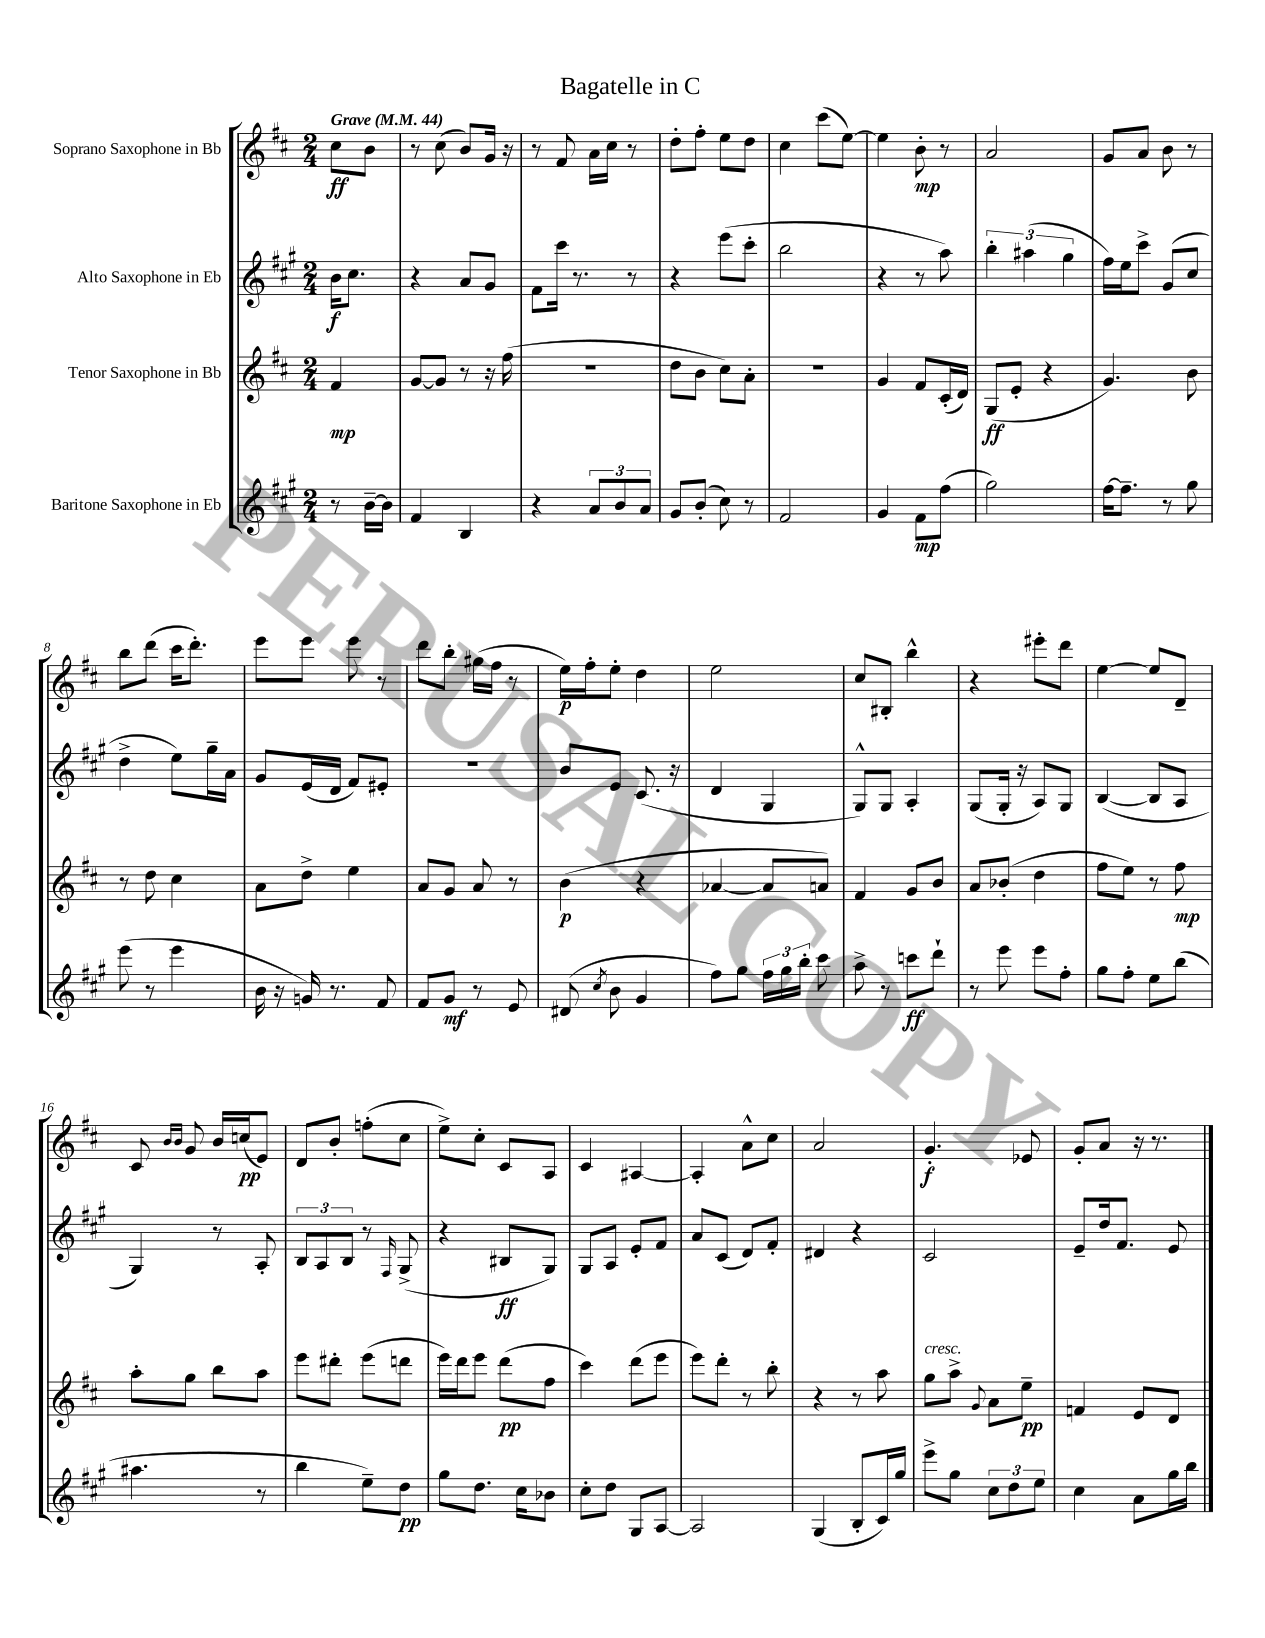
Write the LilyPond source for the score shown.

\header { title = "Bagatelle in C" }
<<
\new StaffGroup <<
\new Staff = "s0" \with { instrumentName = "Soprano Saxophone in Bb" } {
    \clef treble \key d \major \numericTimeSignature \time 2/4 \partial 4 \tempo "Grave" 4 = 44
    \autoBeamOff cis''8[\ff b'8] |
    r8 cis''8( b'8[) g'16] r16 |
    r8 fis'8 a'16[ cis''16] r8 |
    d''8[-. fis''8]-. e''8[ d''8] |
    cis''4 cis'''8[( e''8]~) |
    e''4 b'8-.\mp r8 |
    a'2 |
    g'8[ a'8] b'8 r8 |
    b''8[ d'''8]( cis'''16[ d'''8.]-.) |
    e'''8[ e'''8] e'''8 r8 |
    d'''8[ b''8]-. gis''16[( fis''16] r8 |
    e''16[\p) fis''16-. e''8]-. d''4 |
    e''2 |
    cis''8[ bis8]-. b''4-^ |
    r4 eis'''8[-. d'''8] |
    e''4~ e''8[ d'8]-- |
    cis'8 \grace { b'16[ b'16] } g'8 b'16[ c''16\pp( e'8]) |
    d'8[ b'8]-. f''8[-.( cis''8] |
    e''8[->) cis''8]-. cis'8[ a8] |
    cis'4 ais4~ |
    ais4-. a'8[-^ cis''8] |
    a'2 |
    g'4.-.\f ees'8 |
    g'8[-. a'8] r16 r8. \bar "|." |
}
\new Staff = "s1" \with { instrumentName = "Alto Saxophone in Eb" } {
    \clef treble \key a \major \numericTimeSignature \time 2/4 \partial 4
    \autoBeamOff b'16[\f cis''8.] |
    r4 a'8[ gis'8] |
    fis'8[ cis'''16] r8. r8 |
    r4 e'''8[( cis'''8]-. |
    b''2 |
    r4 r8 a''8) |
    \tuplet 3/2 { b''4-. ais''4( gis''4 } |
    fis''16[) e''16 cis'''8]-> gis'8[( cis''8] |
    d''4-> e''8[) gis''16-- a'16] |
    gis'8[ e'16( d'16] fis'8[) eis'8]-. |
    r2 |
    b'8[ e'8] cis'8.( r16 |
    d'4 gis4 |
    gis8[-^) gis8] a4-. |
    gis8[( gis16]-. r16 a8[) gis8] |
    b4~( b8[ a8] |
    gis4) r8 a8-. |
    \tuplet 3/2 { b8[ a8 b8] } r8 \grace { fis16 } gis8->( |
    r4 bis8[\ff gis8]) |
    gis8[ a8] e'8[-. fis'8] |
    a'8[ cis'8]( d'8[) fis'8]-. |
    dis'4 r4 |
    cis'2 |
    e'8[-- d''16 fis'8.] e'8 \bar "|." |
}
\new Staff = "s2" \with { instrumentName = "Tenor Saxophone in Bb" } {
    \clef treble \key d \major \numericTimeSignature \time 2/4 \partial 4
    \autoBeamOff fis'4\mp |
    g'8[~ g'8] r8 r16 fis''16( |
    r2 |
    d''8[ b'8] cis''8[) a'8]-. |
    r2 |
    g'4 fis'8[ cis'16-.( d'16]) |
    g8[\ff( e'8]-. r4 |
    g'4.) b'8 |
    r8 d''8 cis''4 |
    a'8[ d''8]-> e''4 |
    a'8[ g'8] a'8 r8 |
    b'4\p( r4 |
    aes'4~ aes'8[ a'8]) |
    fis'4 g'8[ b'8] |
    a'8[ bes'8]-.( d''4 |
    fis''8[ e''8]) r8 fis''8\mp |
    a''8[-. g''8] b''8[ a''8] |
    e'''8[ dis'''8]-. e'''8[( d'''8] |
    e'''16[) d'''16 e'''8] d'''8[\pp( fis''8] |
    cis'''4) d'''8[( e'''8] |
    e'''8[) d'''8]-. r8 b''8-. |
    r4 r8 a''8 |
    g''8[^\markup { \italic "cresc." } a''8]-> \appoggiatura { g'8 } a'8[ e''8]--\pp |
    f'4 e'8[ d'8] \bar "|." |
}
\new Staff = "s3" \with { instrumentName = "Baritone Saxophone in Eb" } {
    \clef treble \key a \major \numericTimeSignature \time 2/4 \partial 4
    \autoBeamOff r8 b'16[~-- b'16] |
    fis'4 b4 |
    r4 \tuplet 3/2 { a'8[ b'8 a'8] } |
    gis'8[ b'8]-.( cis''8) r8 |
    fis'2 |
    gis'4 fis'8[\mp fis''8]( |
    gis''2) |
    fis''16[~ fis''8.]-- r8 gis''8 |
    e'''8( r8 e'''4 |
    b'16 r16 g'16) r8. fis'8 |
    fis'8[ gis'8]\mf r8 e'8 |
    dis'8( \acciaccatura { cis''8 } b'8 gis'4 |
    fis''8[) gis''8] \tuplet 3/2 { fis''16[ gis''16 b''16]-. } cis'''8 |
    a''8-> r8 c'''8[\ff d'''8]-! |
    r8 e'''8 e'''8[ fis''8]-. |
    gis''8[ fis''8]-. e''8[ b''8]( |
    ais''4. r8 |
    b''4 e''8[--) d''8]\pp |
    gis''8[ d''8.] cis''16[ bes'8] |
    cis''8[-. d''8] gis8[ a8]~ |
    a2 |
    gis4( b8[-. cis'16) gis''16] |
    e'''8[-> gis''8] \tuplet 3/2 { cis''8[ d''8 e''8] } |
    cis''4 a'8[ gis''16 b''16] \bar "|." |
}
>>
>>
